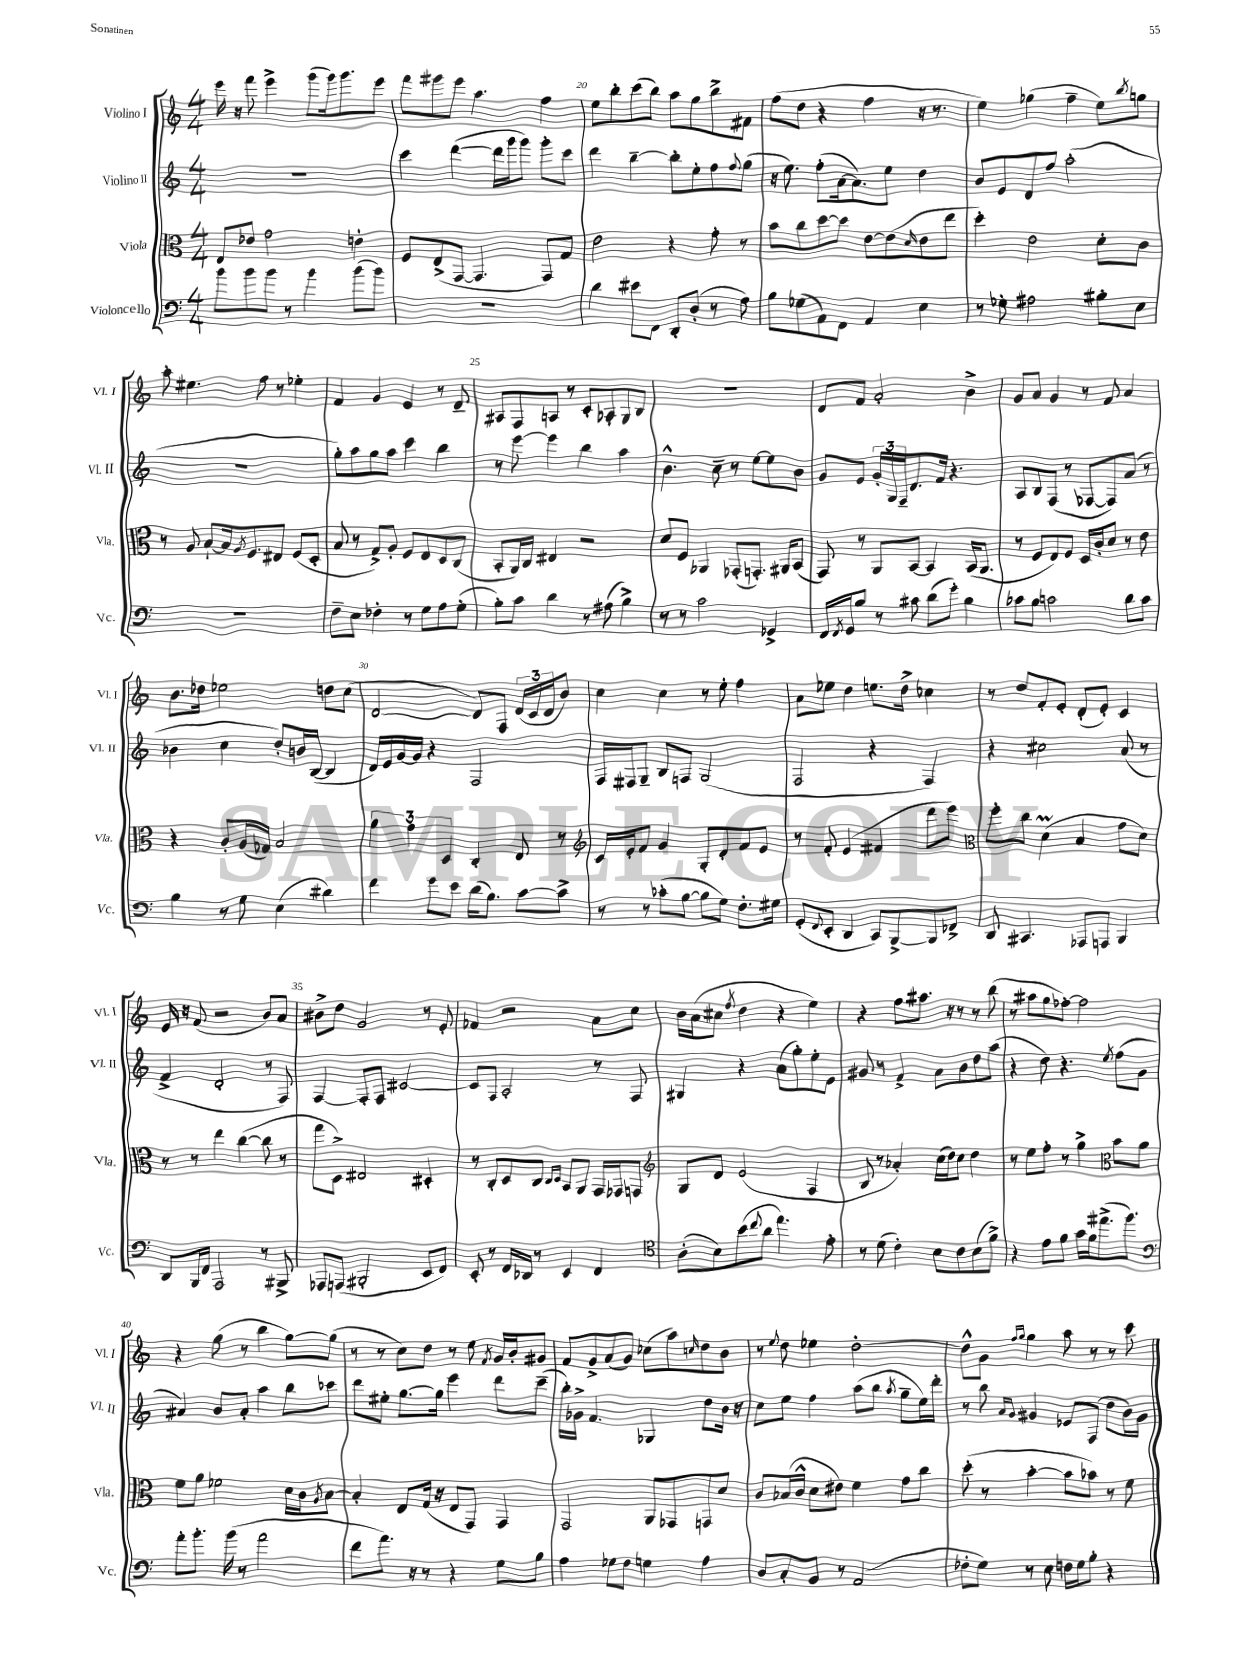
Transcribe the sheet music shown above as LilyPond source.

<<
\new StaffGroup <<
\new Staff = "s0" \with { instrumentName = "Violino I" shortInstrumentName = "Vl. I" } {
    \clef treble \key c \major \numericTimeSignature \time 4/4
    e'''16 r16 f'''8 e'''4-> g'''8( g'''16) g'''8. e'''8 |
    f'''8 gis'''8 e'''8 a''4. f''4 |
    e''8 b''8-. c'''8( b''8) a''8 g''8 b''8-> fis'8 |
    f''8( d''8 r4 f''4 r16 r8. |
    e''4) ges''4( f''4-- e''8) \acciaccatura { b''8 } g''8 |
    a''8-. eis''4. f''8 r8 ees''4-. |
    f'4 g'4 e'4 r8 d'8-- |
    ais8 f8 a8 r8 c'8-. aes8-. g8 b8 |
    R1 |
    d'8 f'8 a'2-. b'4-> |
    g'8 a'8 g'4 r8 f'8 a'4 |
    b'8. des''16 ees''2 d''8 c''8( |
    d'2~ d'8) f8 \tuplet 3/2 { d'16( c'16 d'16 } b'8) |
    c''4 c''4 r8 e''8-. f''4 |
    a'8 ees''8 d''4 e''8. d''16-> ces''4 |
    r8 d''8 f'8-. e'8-. d'8-.( e'8-.) c'4 |
    e'16 r16 f'8( r2 b'8) a'8 |
    bis'8-> d''8 g'2 r8 e'8-. |
    fes'4 r2 a'8 c''8 |
    b'16 a'16( cis''8 \acciaccatura { f''8 } d''4 r4 e''4) |
    r4 f''8 ais''8. r16 r8 r8 b''8( |
    r8 ais''8 g''8 fes''8~-.) fes''2 |
    r4 g''8( r8 b''4 g''8~) g''8( |
    r8 r8 c''8) d''8 r8 e''8 \acciaccatura { f'8 } g'16 b'16-. gis'8 |
    f'8 g'8-> a'8( g'8) ces''8( a''8) \grace { c''16 } d''8 b'8 |
    r8 \appoggiatura { e''8 } d''8 ees''4 d''2~-. |
    d''8-^ g'8 \grace { f''16 g''16 } g''4 a''8 r8 r8 c'''8 \bar "|." |
}
\new Staff = "s1" \with { instrumentName = "Violino II" shortInstrumentName = "Vl. II" } {
    \clef treble \key c \major \numericTimeSignature \time 4/4
    R1 |
    c'''4 d'''4~( d'''16 g'''16 g'''8) g'''8-. c'''8 |
    d'''4 b''4~-- b''8-. e''8-. f''8 \appoggiatura { f''8 } g''8( |
    r16 e''8.) f''8-.( a'16~ a'8.) e''8 d''4 |
    b'8 e'8 d'8 f''8 a''2-.( |
    R1 |
    g''8-.) a''8 g''8 a''8 c'''4 b''4 |
    r8 e'''8~ e'''4 b''4 a''4 |
    b'4.-^ c''8-- r8 e''8~ e''8 b'8 |
    g'8 e'8 \tuplet 3/2 { g'16-. g16 f16-- } d'8. f'16 r4. |
    a8 b8 f8( r8 fes8~ fes8) a'8( r8 |
    bes'4 c''4 d''8-.) b'16 b16~( b4 |
    d'16) e'16 g'16~ g'16 r4 f2 |
    f16 fis16 g8-- b8 f8 g2( |
    f2 r4 f4) |
    r4 cis''2 a'8( r8 |
    f'4-> d'2-. r8 f8) |
    f4~ f8-. f8 cis'2~ |
    cis'8 f8 a2-. r8 f8 |
    gis4 r4 a'8( g''8-.) e''8-. e'8 |
    gis'8 r8 f'4-> a'8 b'8 d''8 a''8( |
    r4 d''8) r4. \acciaccatura { e''8 } f''8( g'8 |
    ais'4) b'8 ais'8-. a''4 b''8 ces'''8 |
    d'''8 eis''8-. g''8.~ g''16 e'''4 d'''8 c'''8--( |
    b''16-.) ges'16-> f'4. ges4 d''8 b'16 r16 |
    c''8 e''8 f''4 a''8( b''8 \acciaccatura { a''8 } g''8-- e''16) d'''16-. |
    r8 b''8 \grace { a'16 g'16 } gis'4 ees'8 f8( d''8 b'16) gis'16 \bar "|." |
}
\new Staff = "s2" \with { instrumentName = "Viola" shortInstrumentName = "Vla." } {
    \clef alto \key c \major \numericTimeSignature \time 4/4
    e8 ees'8 g'2 e'4-. |
    f8 e8->( g,8~ g,4. g,8) g8 |
    e'2 r4 g'8-. r8 |
    b'8 c''8 d''8~ d''8 e'8~ e'8( \grace { d'16 } e'8 e''8 |
    d''4-.) e'2 d'8-. c'8 |
    r8 a8 b8~-! b16 \acciaccatura { a8 } f8. eis8 f8( d8-. |
    b8 r8 g8->) a8-. f8 e8 d8 c8( |
    b,8-. a,16) c16 eis4 r2 |
    d'8 f8 aes,4 ges,8-.( g,8.-.) ais,16 b,8( |
    g,8) r8 a,8 b,8~ b,4 b,16( a,8. |
    r8 f8 e8) f8 d16 c'16-. d'8 r8 e'8 |
    r4 c'8-. a16( ges16) b2 |
    \tuplet 3/2 { a'4 g'4 d4 } c4-. e8 r8 |
    \clef treble c'16 e'16-. f'8 g'4 g8-. d'8-. f'8 e'8 |
    r8 f'8-. e'4( fis'4 d'''8 e'''8) |
    \clef alto f''8-. c''8 d'4\prall( b4 g'8 d'8) |
    r8 r8 e''4 c''4~( c''8 r8 |
    g''8 d8->) eis2 dis4-. |
    r8 c8-. d8 c8 \grace { c16 d16 } b,8 a,8 g,16 ges,16 g,8 |
    \clef treble g8 d'8 e'2( f4 |
    b8 r8 aes'4-.) c''16( d''16) c''8 d''4 |
    r8 e''8 f''8-. r8 g''4-> \clef alto b'8 a'8 |
    f'8 a'8 fes'2 d'16 c'16 \acciaccatura { a8 } b8~ |
    b4-. e8 g16( r16 e8 g,8) g,4 |
    g,2 a,8 ges,8 g,8 d'8 |
    c'8 bes16( c'16-^ d'8 eis'8) f'4 g'8 c''8 |
    d''8-.( r8 b'4~-. b'8 bes'8) r8 f'8 \bar "|." |
}
\new Staff = "s3" \with { instrumentName = "Violoncello" shortInstrumentName = "Vc." } {
    \clef bass \key c \major \numericTimeSignature \time 4/4
    b'8 b'8 b'8 r8 b'4 b'8( b'8) |
    R1 |
    d'4 eis'8 f,8 d,8-. d8-.( r8 a8) |
    b8 ges8( a,8) f,8 a,4 e4 |
    r8 ges8-. ais2 bis8-. e8 |
    R1 |
    f8-- e8 fes4-. r8 g8 a8 g8-.( |
    b8-.) c'8 d'4 r8 ais8( b4->) |
    r8 r8 c'2 ges,4-> |
    f,16 \acciaccatura { f,8 } g,16 b8 r8 cis'8 d'8( g'8-.) b4 |
    ces'8 b8 c'2 d'8 c'8 |
    b4 r8 g8 e4( dis'4) |
    f'4 g'8 e'8 d'16( b8.) c'8~ c'8-> |
    r8 r8 ces'8-.( b8~ b8 g8) f8.-. gis16 |
    g,8-.( \appoggiatura { f,8 } e,8-. d,4 c,8) b,,8~-> b,,8 fes,8-> |
    d,8 cis,4. aes,,8 a,,8 b,,4 |
    d,8 b,,16 f,16 a,,2 r8 bis,,8-> |
    aes,,8 a,,8( bis,,2-. e,8 f,8) |
    e,8-. r8 f,16 des,16 r8 e,4 f,4 |
    \clef tenor a8-.( b8) b'8( \appoggiatura { c''8 } a'8 e''4.) e'8-. |
    r8 d'8( c'4-.) b8 c'8 b8( f'8->) |
    r4 e'8 f'8 g'16 f'16 eis''8.->( f''8.) |
    \clef bass a'8-. b'8.-. b'16( r8 a'2 |
    f'8 a'8.) r16 r8 r4 g8 b8 |
    a4 ges8 f8 g4 a4 |
    d8 c8-. b,8 r8 a,2( |
    fes8-. g8) r8 e8 f16 g16 b8-. r4 \bar "|." |
}
>>
>>
\layout { \context { \Score currentBarNumber = #18 \override BarNumber.break-visibility = ##(#f #t #t) barNumberVisibility = #(every-nth-bar-number-visible 5) } }
